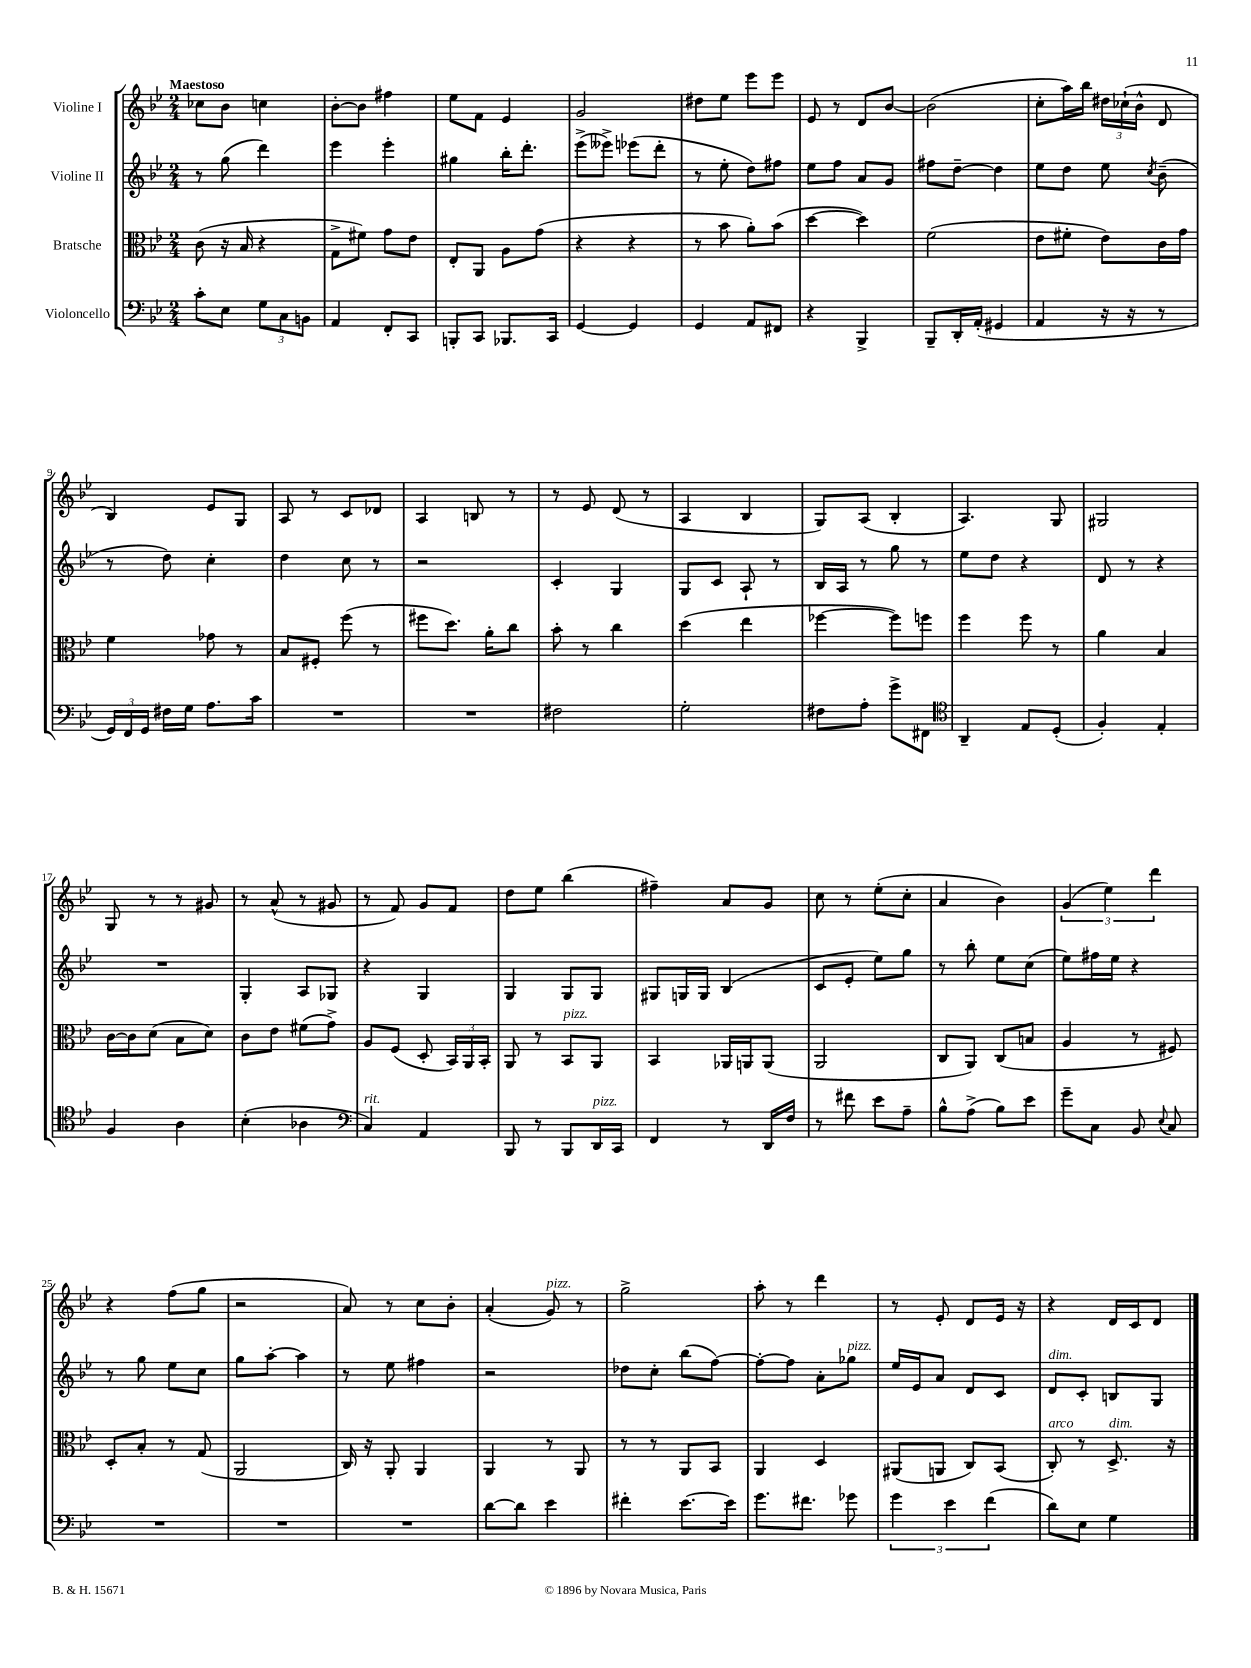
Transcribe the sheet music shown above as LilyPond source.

<<
\new StaffGroup <<
\new Staff = "s0" \with { instrumentName = "Violine I" } {
    \clef treble \key bes \major \numericTimeSignature \time 2/4 \tempo "Maestoso"
    \autoBeamOff ces''8[ bes'8] c''4 |
    bes'8[~-. bes'8] fis''4 |
    ees''8[ f'8] ees'4 |
    g'2 |
    dis''8[ ees''8] ees'''8[ ees'''8] |
    ees'8 r8 d'8[ bes'8]~ |
    bes'2( |
    c''8[-. a''16) bes''16] \tuplet 3/2 { dis''16[ ces''16-!( bes'16]-^ } d'8 |
    bes4) ees'8[ g8] |
    a8 r8 c'8[ des'8] |
    a4 b8 r8 |
    r8 ees'8 d'8( r8 |
    a4 bes4 |
    g8[) a8]( bes4-. |
    a4.) g8 |
    gis2 |
    g8 r8 r8 gis'8 |
    r8 a'8-^( r8 gis'8 |
    r8 f'8) g'8[ f'8] |
    d''8[ ees''8] bes''4( |
    fis''4--) a'8[ g'8] |
    c''8 r8 ees''8[-.( c''8]-. |
    a'4 bes'4) |
    \tuplet 3/2 { g'4( ees''4) d'''4 } |
    r4 f''8[( g''8] |
    r2 |
    a'8) r8 c''8[ bes'8]-. |
    a'4-.( g'8^\markup { \italic "pizz." }) r8 |
    g''2-> |
    a''8-. r8 d'''4 |
    r8 ees'8-. d'8[ ees'16] r16 |
    r4 d'16[ c'16 d'8] \bar "|." |
}
\new Staff = "s1" \with { instrumentName = "Violine II" } {
    \clef treble \key bes \major \numericTimeSignature \time 2/4
    \autoBeamOff r8 g''8( d'''4) |
    ees'''4 ees'''4-. |
    gis''4 bes''16[-. d'''8.]-. |
    ees'''8[->( eeses'''8]->) ees'''8[( d'''8]-. |
    r8 ees''8-. d''8[) fis''8] |
    ees''8[ f''8] a'8[ g'8] |
    fis''8[ d''8]~-- d''4 |
    ees''8[ d''8] ees''8 \acciaccatura { c''8 } bes'8--( |
    r8 d''8) c''4-. |
    d''4 c''8 r8 |
    r2 |
    c'4-. g4 |
    g8[ c'8] a8-! r8 |
    bes16[ a16] r8 g''8 r8 |
    ees''8[ d''8] r4 |
    d'8 r8 r4 |
    R2 |
    g4-. a8[ ges8] |
    r4 g4 |
    g4 g8[ g8] |
    gis8[ g16 g16] bes4( |
    c'8[ ees'8]-. ees''8[) g''8] |
    r8 bes''8-. ees''8[ c''8]( |
    ees''8[) fis''16 ees''16] r4 |
    r8 g''8 ees''8[ c''8] |
    g''8[ a''8]~-. a''4 |
    r8 ees''8 fis''4 |
    r2 |
    des''8[ c''8]-. bes''8[( f''8]~) |
    f''8[~-. f''8] a'8[-. ges''8]^\markup { \italic "pizz." } |
    ees''16[ ees'16 a'8] d'8[ c'8] |
    d'8[^\markup { \italic "dim." } c'8]-. b8[ g8] \bar "|." |
}
\new Staff = "s2" \with { instrumentName = "Bratsche" } {
    \clef alto \key bes \major \numericTimeSignature \time 2/4
    \autoBeamOff c'8( r16 bes16 r4 |
    g8[-> fis'8]) g'8[ ees'8] |
    ees8[-. a,8] a8[ g'8]( |
    r4 r4 |
    r8 bes'8 a'8[-.) bes'8]( |
    d''4~ d''4) |
    f'2( |
    ees'8[ fis'8]-. ees'8[) c'16 g'16] |
    f'4 ges'8 r8 |
    bes8[ fis8]-. f''8( r8 |
    fis''8[ d''8.]) a'16[-. c''8] |
    bes'8-. r8 c''4 |
    d''4( ees''4 |
    fes''4~ fes''8[) f''8] |
    f''4 f''8 r8 |
    a'4 bes4 |
    c'16[~ c'16 d'8]( bes8[ d'8]) |
    c'8[ ees'8] fis'8[( g'8]->) |
    a8[ f8]( d8-. \tuplet 3/2 { bes,16[) a,16 bes,16]-. } |
    a,8 r8 bes,8[^\markup { \italic "pizz." } a,8] |
    bes,4 aes,16[ a,16 a,8]( |
    a,2 |
    c8[ a,8]) c8[( b8] |
    a4 r8 fis8) |
    d8[-. bes8]-. r8 g8( |
    a,2 |
    c16) r16 a,8-. a,4 |
    a,4 r8 a,8 |
    r8 r8 a,8[ bes,8] |
    a,4 d4 |
    ais,8[( a,8] c8[) bes,8]( |
    c8-.^\markup { \italic "arco" }) r8 d8.->^\markup { \italic "dim." } r16 \bar "|." |
}
\new Staff = "s3" \with { instrumentName = "Violoncello" } {
    \clef bass \key bes \major \numericTimeSignature \time 2/4
    \autoBeamOff c'8[-. ees8] \tuplet 3/2 { g8[ c8 b,8] } |
    a,4 f,8[-. c,8] |
    b,,8[-. c,8] bes,,8.[ c,16] |
    g,4~ g,4 |
    g,4 a,8[ fis,8] |
    r4 bes,,4-> |
    bes,,8[-- d,16-. a,16]-.( gis,4 |
    a,4 r16 r16 r8 |
    \tuplet 3/2 { g,16[) f,16 g,16] } fis16[ g16] a8.[ c'16] |
    R2 |
    R2 |
    fis2 |
    g2-. |
    fis8[ a8]-. g'8[-> fis,8] |
    \clef tenor a,4-- ees8[ d8]-.( |
    f4-.) ees4-. |
    f4 a4 |
    bes4-.( aes4 |
    \clef bass c4^\markup { \italic "rit." }) a,4 |
    bes,,8 r8 bes,,8[ d,16^\markup { \italic "pizz." } c,16] |
    f,4 r8 d,16[ f16] |
    r8 fis'8 ees'8[ a8]-- |
    bes8[-^ a8]->( bes8[) ees'8] |
    g'8[-- c8] bes,8 \appoggiatura { ees8 } c8 |
    R2 |
    R2 |
    R2 |
    d'8[~ d'8] ees'4 |
    fis'4-. ees'8.[~ ees'16] |
    g'8.[ fis'8.] ges'8 |
    \tuplet 3/2 { g'4 ees'4 f'4( } |
    d'8[) ees8] g4 \bar "|." |
}
>>
>>
